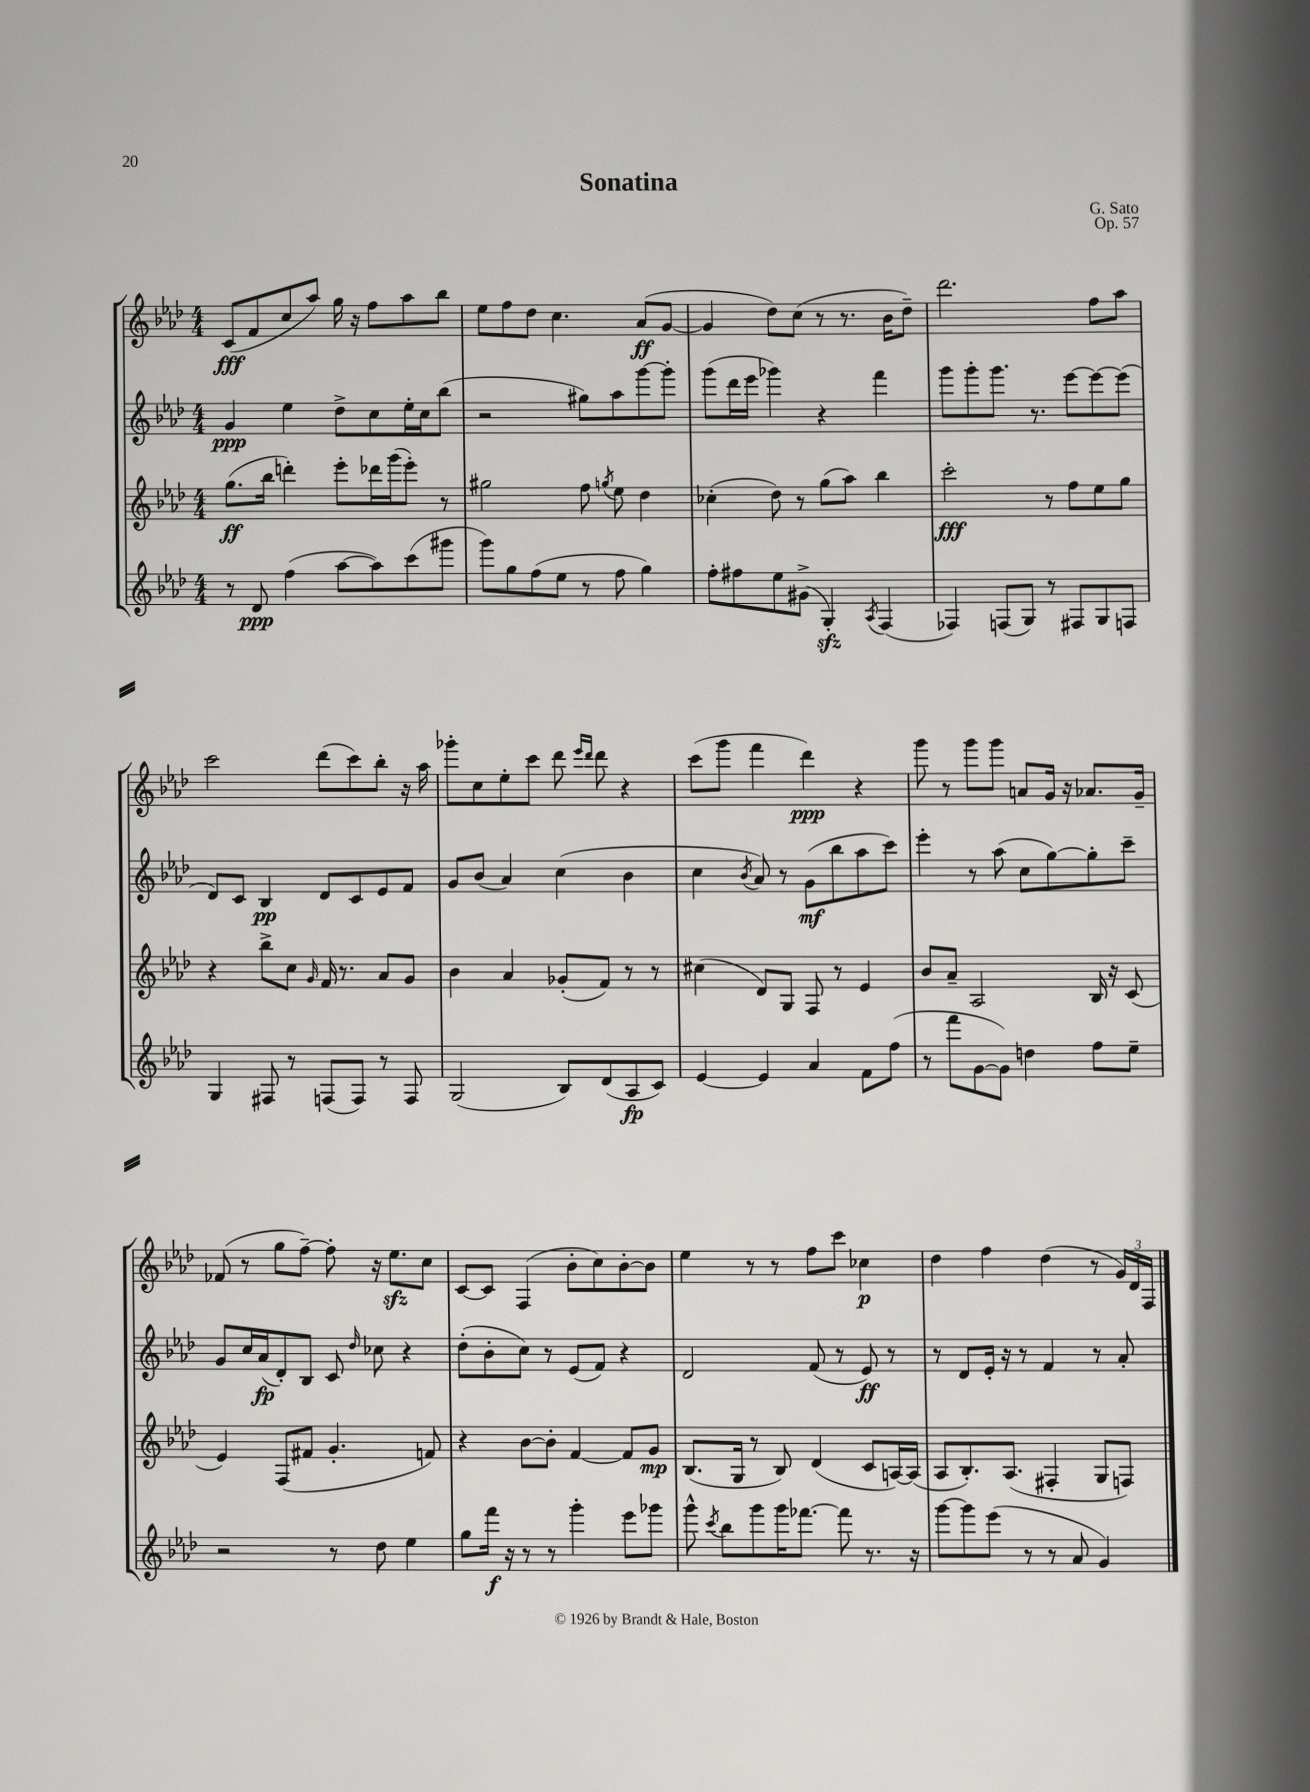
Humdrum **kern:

**kern	**dynam	**kern	**dynam	**kern	**dynam	**kern	**dynam
*part4	*part4	*part3	*part3	*part2	*part2	*part1	*part1
*staff4	*staff4	*staff3	*staff3	*staff2	*staff2	*staff1	*staff1
*clefG2	*	*clefG2	*	*clefG2	*	*clefG2	*
*k[b-e-a-d-]	*	*k[b-e-a-d-]	*	*k[b-e-a-d-]	*	*k[b-e-a-d-]	*
*M4/4	*	*M4/4	*	*M4/4	*	*M4/4	*
=1	=1	=1	=1	=1	=1	=1	=1
8r	.	(8.gg\L	ff	4g/	ppp	(8c/L	fff
8d-/	ppp	.	.	.	.	8f/	.
.	.	16bb-\Jk	.	.	.	.	.
(4ff\	.	4dddn'\)	.	4ee-\	.	8cc/	.
.	.	.	.	.	.	8aa-/J)	.
[8aa-\L	.	8eee-'\L	.	8dd-^\L	.	16gg\	.
.	.	.	.	.	.	16r	.
8aa-\])	.	16ddd-X\L	.	8cc\	.	8ff\L	.
.	.	(16ggg\J	.	.	.	.	.
(8ccc\	.	8eee-'\J)	.	16ee-'\L	.	8aa-\	.
.	.	.	.	16cc\J	.	.	.
8ggg#X\J	.	8r	.	(8bb-\J	.	8bb-\J	.
=2	=2	=2	=2	=2	=2	=2	=2
8ggg\L)	.	2gg#X\	.	2r	.	8ee-\L	.
8gg\	.	.	.	.	.	8ff\	.
(8ff\	.	.	.	.	.	8dd-\J	.
8ee-\J	.	.	.	.	.	4.cc\	.
8r	.	8ff\	.	8gg#X\L)	.	.	.
.	.	8qggn/	.	.	.	.	.
8ff\	.	8ee-\	.	8aa-\	.	.	.
4gg\)	.	4dd-\	.	[8ggg\	.	(8a-/L	ff
.	.	.	.	8ggg'\J]	.	[8g/J	.
=3	=3	=3	=3	=3	=3	=3	=3
8ff'\L	.	(4cc-X'\	.	(8ggg\L	.	4g/]	.
8ff#X\	.	.	.	16ddd-\L	.	.	.
.	.	.	.	16eee-\JJ	.	.	.
8ee-\	.	8dd-\)	.	4ggg-X\)	.	8dd-\L)	.
(8g#X^\J	.	8r	.	.	.	(8cc\J	.
4Gzz'/)	.	(8gg\L	.	4r	.	8r	.
.	.	8aa-\J)	.	.	.	8.r	.
8qA-/	.	.	.	.	.	.	.
(4F/	.	4bb-\	.	4fff\	.	.	.
.	.	.	.	.	.	16b-\KL	.
.	.	.	.	.	.	8dd-~\J)	.
=4	=4	=4	=4	=4	=4	=4	=4
4F-X/)	.	2ccc'\	fff	8ggg\L	.	2.ddd-\	.
.	.	.	.	8ggg'\	.	.	.
(8Fn/L	.	.	.	8.ggg\J	.	.	.
8G/J)	.	.	.	.	.	.	.
.	.	.	.	8.r	.	.	.
8r	.	8r	.	.	.	.	.
8F#X/L	.	8ff\L	.	[8eee-\L	.	.	.
8G/	.	8ee-\	.	8eee-\_	.	8ff\L	.
8Fn/J	.	8gg\J	.	(8eee-\J]	.	8aa-\J	.
!!LO:LB:g=z
=5	=5	=5	=5	=5	=5	=5	=5
4G/	.	4r	.	8d-/L)	.	2ccc\	.
.	.	.	.	8c/J	.	.	.
8F#X/	.	8bb-^\L	.	4B-/	pp	.	.
8r	.	8cc\J	.	.	.	.	.
.	.	16qqg/	.	.	.	.	.
(8Fn/L	.	16f/	.	8d-/L	.	(8ddd-\L	.
.	.	8.r	.	.	.	.	.
8F/J)	.	.	.	8c/	.	8ccc\)	.
8r	.	8a-/L	.	8e-/	.	8bb-'\J	.
8F/	.	8g/J	.	8f/J	.	16r	.
.	.	.	.	.	.	16aa-\	.
=6	=6	=6	=6	=6	=6	=6	=6
(2G/	.	4b-\	.	8g/L	.	8ggg-X'\L	.
.	.	.	.	(8b-/J	.	8cc\	.
.	.	4a-/	.	4a-/)	.	8ee-'\	.
.	.	.	.	.	.	8ccc\J	.
8B-/L)	.	(8g-X'/L	.	(4cc\	.	8ddd-\	.
.	.	.	.	.	.	16qqeee-/LL	.
.	.	.	.	.	.	16qqddd-/JJ	.
(8d-/	.	8f/J)	.	.	.	8ddd-\	.
8A-/	fp	8r	.	4b-\	.	4r	.
8c/J)	.	8r	.	.	.	.	.
=7	=7	=7	=7	=7	=7	=7	=7
[4e-/	.	(4cc#X\	.	4cc\	.	(8ccc\L	.
.	.	.	.	.	.	8ggg\J	.
.	.	.	.	8qb-/	.	.	.
4e-/]	.	8d-/L)	.	8a-/)	.	4fff\	.
.	.	8G/J	.	8r	.	.	.
4a-/	.	8F/	.	(8g\L	mf	4ddd-\)	ppp
.	.	8r	.	8bb-\	.	.	.
8f\L	.	4e-/	.	8aa-\	.	4r	.
(8ff\J	.	.	.	8ccc\J)	.	.	.
=8	=8	=8	=8	=8	=8	=8	=8
8r	.	8b-/L	.	4eee-'\	.	8ggg\	.
8fff\L	.	8a-~/J	.	.	.	8r	.
[8g\	.	2A-/	.	8r	.	8ggg\L	.
8g\J])	.	.	.	(8aa-\	.	8ggg\J	.
4ddn\	.	.	.	8cc\L	.	8an/L	.
.	.	.	.	[8gg\)	.	16g/Jk	.
.	.	.	.	.	.	16r	.
8ff\L	.	16B-/	.	8gg'\]	.	8.a-X/L	.
.	.	16r	.	.	.	.	.
8ee-~\J	.	(8c/	.	8ccc~\J	.	.	.
.	.	.	.	.	.	16g~/Jk	.
!!LO:LB:g=z
=9	=9	=9	=9	=9	=9	=9	=9
2r	.	4e-/)	.	8g/L	.	(8f-X/	.
.	.	.	.	16cc/L	.	8r	.
.	.	.	.	(16a-/J	fp	.	.
.	.	(8F/L	.	8d-'/)	.	8gg\L	.
.	.	8f#X/J	.	8B-/J	.	[8ff~\J)	.
8r	.	4.g'/	.	8c/	.	8ff'\]	.
.	.	.	.	16qqdd-/	.	.	.
8dd-\	.	.	.	8cc-X\	.	16r	.
.	.	.	.	.	.	8.ee-zz\L	.
4ee-\	.	.	.	4r	.	.	.
.	.	8fn/)	.	.	.	8cc\J	.
=10	=10	=10	=10	=10	=10	=10	=10
8gg\L	.	4r	.	(8dd-'\L	.	[8c/L	.
16fff\Jk	f	.	.	8b-'\	.	8c/J]	.
16r	.	.	.	.	.	.	.
8r	.	[8b-\L	.	8cc\J)	.	(4F/	.
8r	.	8b-'\J]	.	8r	.	.	.
4ggg'\	.	[4f/	.	(8e-/L	.	8b-'\L	.
.	.	.	.	8f/J)	.	8cc\)	.
8eee-\L	.	8f/L]	.	4r	.	[8b-'\	.
8ggg-X\J	.	8g/J	mp	.	.	8b-\J]	.
=11	=11	=11	=11	=11	=11	=11	=11
8ggg^^\	.	(8.B-/L	.	2d-/	.	4ee-\	.
8qccc/	.	.	.	.	.	.	.
8bb-\L	.	.	.	.	.	.	.
.	.	16G/Jk	.	.	.	.	.
8ggg\	.	8r	.	.	.	8r	.
16ggg\K	.	8B-/)	.	.	.	8r	.
[8.fff-X\J	.	.	.	.	.	.	.
.	.	(4d-/	.	(8f/	.	8ff\L	.
8fff-\]	.	.	.	8r	.	8ccc\J	.
8.r	.	8c/L	.	8e-/)	ff	4cc-X\	p
.	.	[16An/L)	.	8r	.	.	.
16r	.	(16A/JJ]	.	.	.	.	.
=12	=12	=12	=12	=12	=12	=12	=12
[8ggg\L	.	8A-/L	.	8r	.	4dd-\	.
8ggg\]	.	8.B-'/)	.	8d-/L	.	.	.
(8eee-\J	.	.	.	16e-'/Jk	.	4ff\	.
.	.	(8.A-/J	.	16r	.	.	.
8r	.	.	.	8r	.	.	.
8r	.	4F#X'/	.	4f/	.	(4dd-\	.
8a-/	.	.	.	.	.	.	.
4g/)	.	8G/L	.	8r	.	8r	.
.	.	8Fn/J)	.	8a-'/	.	24g/LL)	.
.	.	.	.	.	.	24d-/	.
.	.	.	.	.	.	24F/JJ	.
==	==	==	==	==	==	==	==
*-	*-	*-	*-	*-	*-	*-	*-
